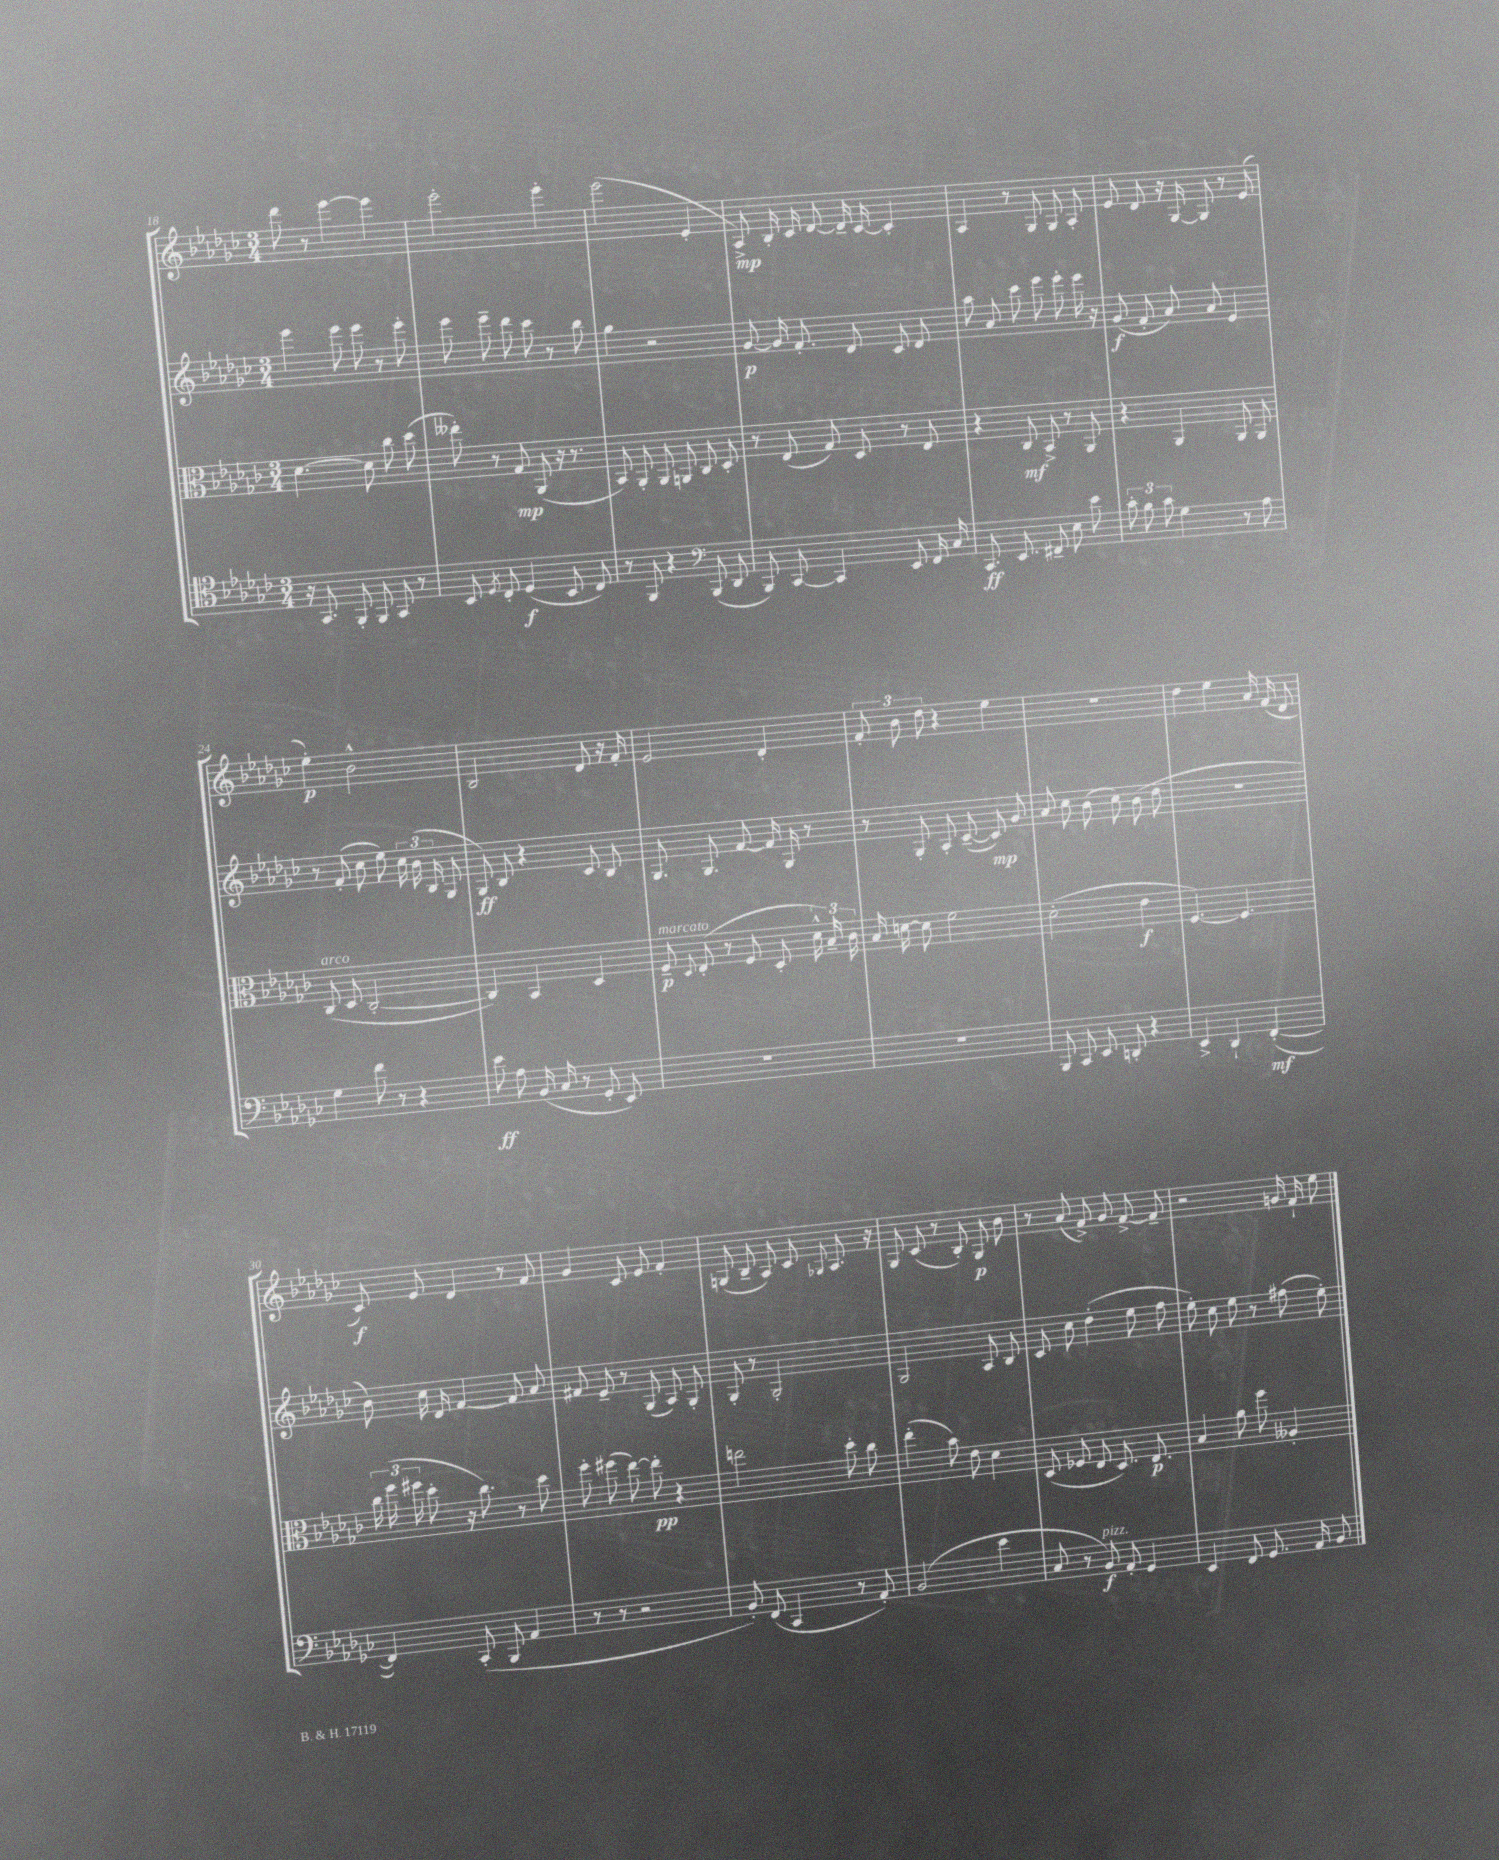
<<
\new StaffGroup <<
\new Staff = "s0" {
    \clef treble \key ges \major \numericTimeSignature \time 3/4
    \autoBeamOff des'''8 r8 ees'''4~ ees'''4 |
    ees'''2-. ees'''4-. |
    ees'''2( ees'4-. |
    aes8->\mp) bes16-. ces'16 des'8~ des'16-- ces'16~ ces'4-. |
    aes4 r8 ges8 ges8 aes8-. |
    ees'8 des'8 r16 ges16~ ges8 r8 ees'8( |
    ees''4-.\p) bes'2-^ |
    bes2 des'8 r16 f'16-. |
    ees'2 des'4-. |
    \tuplet 3/2 { f'8-. bes'8 des''8 } r4 ees''4 |
    R2. |
    des''4 ees''4 aes'16 f'16( des'8 |
    ces'8\f) ees'8 des'4 r8 f'8 |
    ges'4 ces'8 ees'8 f'4-. |
    g8( bes8-- aes8) ces'8 \appoggiatura { ges8 } aes8. r16 |
    ges8 ces'8( r8 bes8-.) ges8\p bes'8 |
    r8 aes'8( f'8->) ges'8 f'8~-> f'8-- |
    r2 g'16 f'16-! ees''8 \bar "|." |
}
\new Staff = "s1" {
    \clef treble \key ges \major \numericTimeSignature \time 3/4
    \autoBeamOff ees'''4 ees'''8 ees'''8 r8 ees'''8-. |
    ees'''8 ees'''8-- des'''8 ces'''8 r8 bes''8 |
    ges''4 r2 |
    ges'8~\p ges'16 f'8.-. des'8 ces'8 des'8 |
    aes''8 aes'8 ces'''8 ees'''8 ees'''8-. ees'''16 r16 |
    ges'8\f( f'8-. aes'8) aes'8 ees'4 |
    r8 f'8-.( ces''8 ees''8) \tuplet 3/2 { ces''16 bes'16( bes16 } ges8 |
    ges8\ff) bes8 r4 ces'8 bes8 |
    ges8. ges8. f'8~ f'16 ges16 r8 |
    r8 ges8-. aes8-. ces'8~--( ces'8\mp) ges'8 |
    aes'8 ces''8 bes'8( ces''8) bes'8( des''8 |
    R2. |
    bes'8) ces''16 des'16 f'4~ f'8 aes'8 |
    fis'8 ees'8-- r8 ges8( aes8) ges8-. |
    ges8-. r8 ges2-. |
    ges2 aes8 bes8 |
    ces'8 ces''8 des''4-.( ees''8 f''8 |
    ees''8-.) ces''8 ees''8 r8 fis''8( ees''8-.) \bar "|." |
}
\new Staff = "s2" {
    \clef alto \key ges \major \numericTimeSignature \time 3/4
    \autoBeamOff des'4.~ des'8 ces''8 des''8( |
    eeses''8-.) r8 ges8\mp aes,8( r16 r8. |
    bes,8) aes,8-. aes,8 a,8 ces8 des8-. |
    r8 ees8( ges8) des8 r8 ees8 |
    r4 ces8\mf bes,8-> r8 aes,8 |
    r4 aes,4 aes,8 aes,8 |
    ces8^\markup { \italic "arco" }( des8 ces2~-. |
    ces4) bes,4 des4 |
    f8--\p^\markup { \italic "marcato" } \appoggiatura { des8 } ees8-.( r8 f8 des8-. \tuplet 3/2 { des'16-^) bes16-- ces'16 } |
    bes16 d'16~ d'8 f'2 |
    des'2-.( ees'4\f |
    f4.~) f4. |
    \tuplet 3/2 { ces''16 f''16( fis''16 } des''8-. r16 ces''8.) r8 des''8 |
    f''8-. fis''8( ees''8~) ees''8-.\pp r4 |
    e''2 des''8-. ces''8 |
    ees''4-.( bes'8) ees'8 des'4 |
    des8( fes8 ees8 des8.) ees8.\p |
    bes4 aes'8 f''8 aeses4-. \bar "|." |
}
\new Staff = "s3" {
    \clef tenor \key ges \major \numericTimeSignature \time 3/4
    \autoBeamOff r16 ges,8. f,8-. f,8 ges,8 r8 |
    bes,8 \acciaccatura { des8 } ces8-. des4\f( bes,8 ces8) |
    r8 f,8 r4 \clef bass bes,,8( des,8 |
    bes,,8) ces,8~ ces,4 ees,8 f,16 ces16 |
    ces,8.\ff ees,8. fis,8-- ees8 ees'8 |
    \tuplet 3/2 { ces'8-. bes8 ces'8 } ges4 r8 aes8 |
    ges4 f'8 r8 r4 |
    ees'8\ff aes8 bes,16( ces16 r8 ges,8-. ees,8) |
    R2. |
    R2. |
    bes,,8 ces,8 ees,8 d,8-. r4 |
    ees,4-> des,4-! f,4~-.\mf( |
    f,4) ces,8-.( bes,,8 aes,4 |
    r8 r8 r2 |
    bes,8-.) f,8( ces,4 r8 aes,8-.) |
    bes,2( ees'4 |
    ces8 r8 bes,8\f^\markup { \italic "pizz." }) aes,8-. ges,4 |
    ees,4 f,8 ges,8. aes,16 bes,8 \bar "|." |
}
>>
>>
\layout { \context { \Score currentBarNumber = #18 } }
